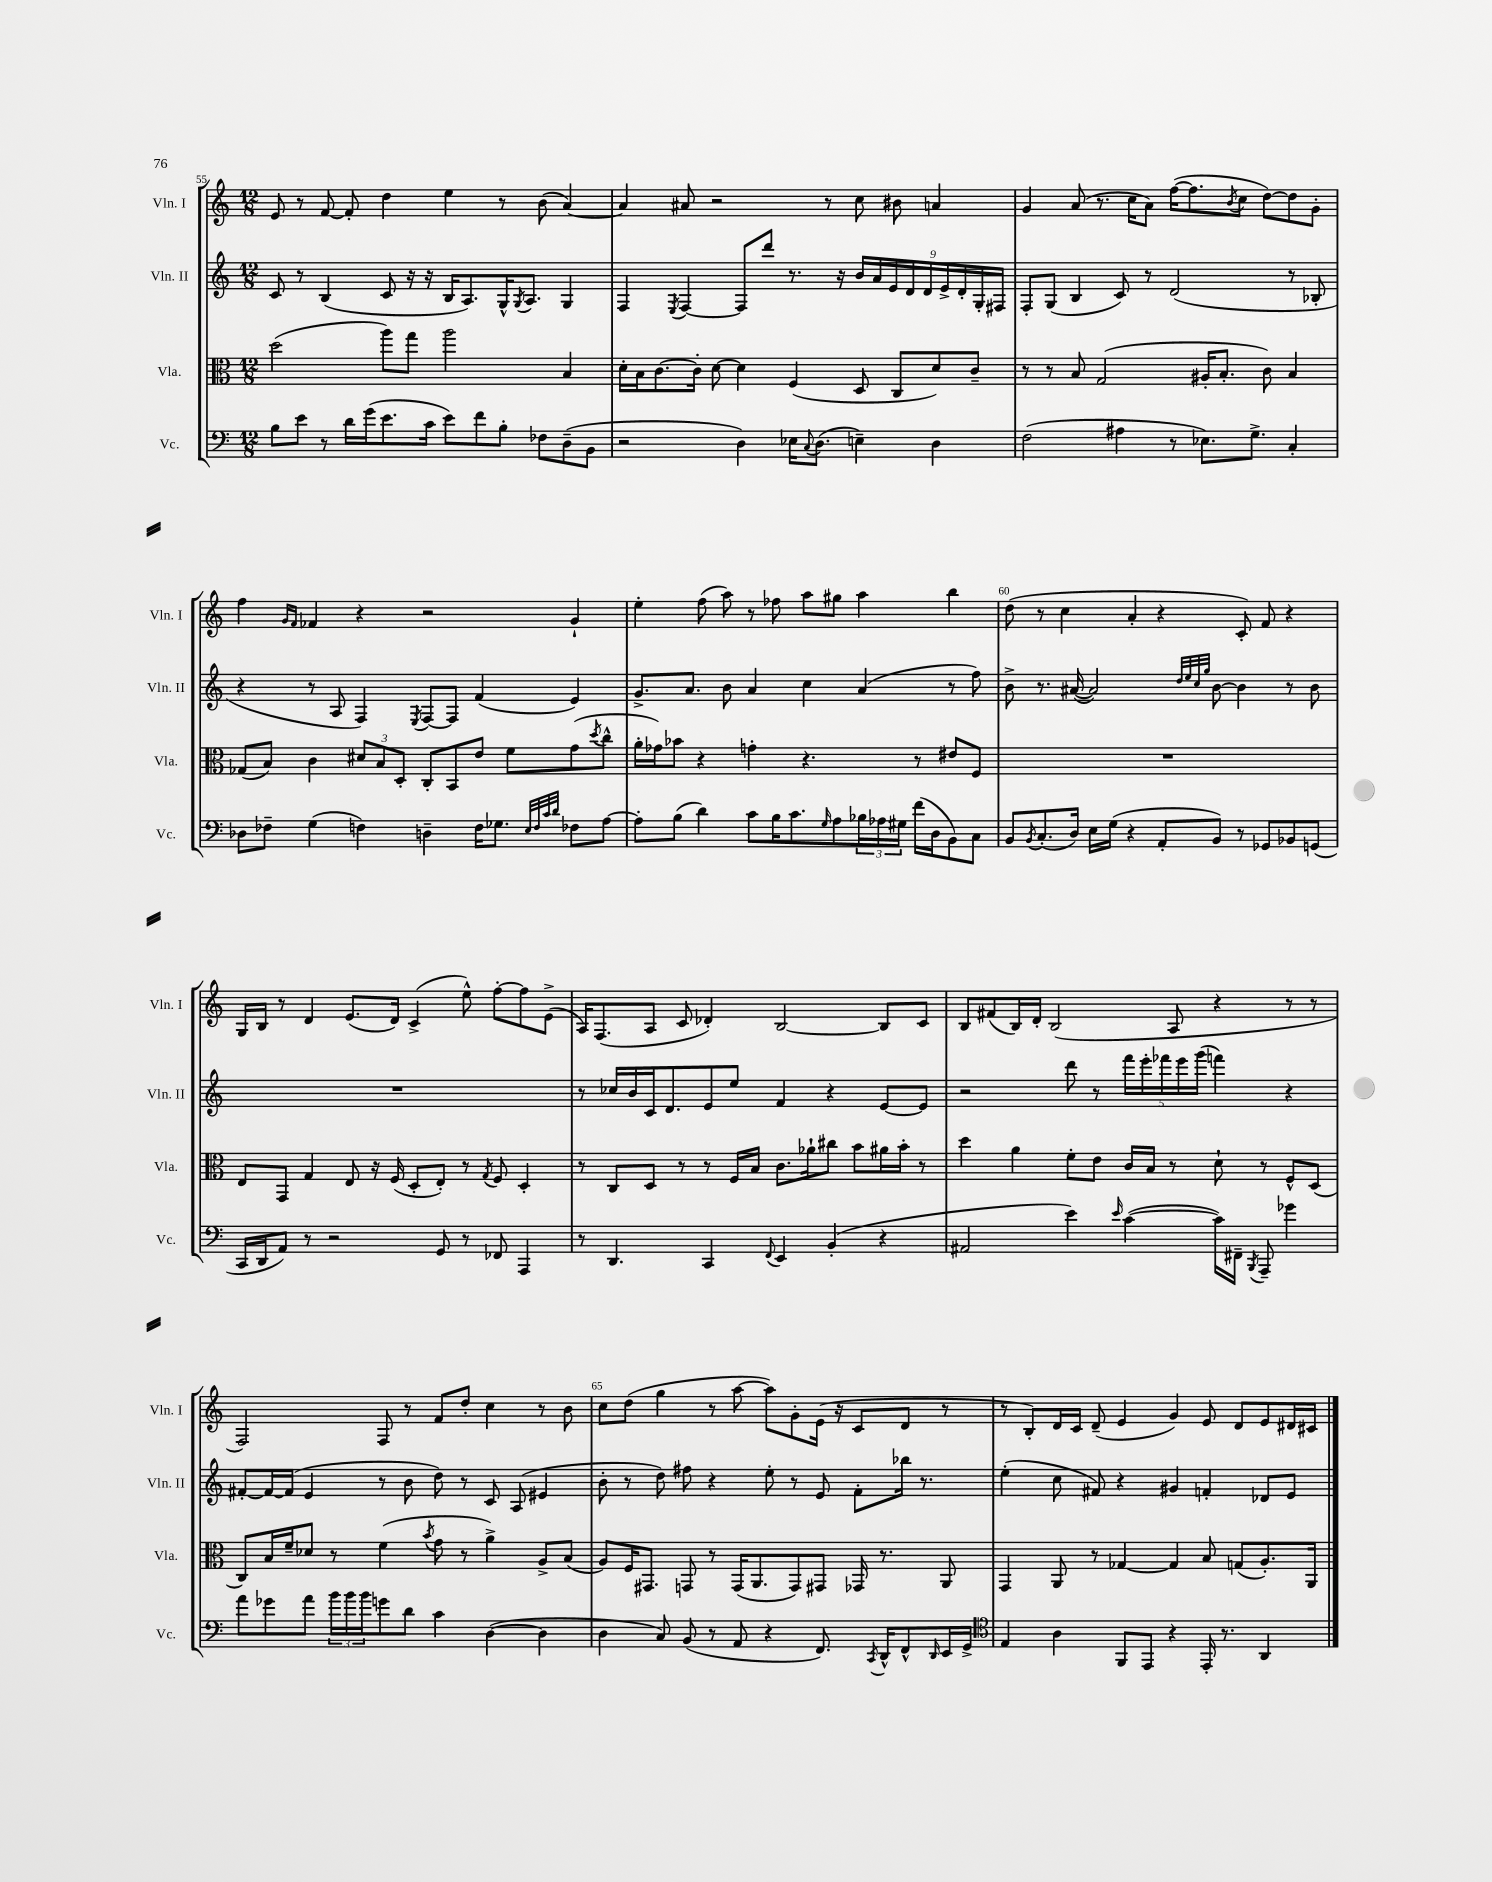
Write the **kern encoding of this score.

**kern	**kern	**kern	**kern
*part4	*part3	*part2	*part1
*staff4	*staff3	*staff2	*staff1
*I"Vc.	*I"Vla.	*I"Vln. II	*I"Vln. I
*I'Vc.	*I'Vla.	*I'Vln. II	*I'Vln. I
*clefF4	*clefC3	*clefG2	*clefG2
*k[]	*k[]	*k[]	*k[]
*M12/8	*M12/8	*M12/8	*M12/8
=55	=55	=55	=55
8B\L	(2dd\	8c/	8e/
8e\J	.	8r	8r
8r	.	(4B/	[8f/
16d\LL	.	.	8f'/]
(16g\J	.	.	.
8.e\	8aa\L)	8c/	4dd\
.	8gg\J	16r	.
16c\Jk	.	16r	.
8e\L)	2aa\	16B/KL	4ee\
.	.	8.A/)	.
8f\	.	.	.
8B'\J	.	16G^^/K	8r
.	.	8qG/	.
.	.	8.A/J	.
8F-X\L	.	.	(8b\
(8D~\	4B/	4G/	[4a/)
8BB\J	.	.	.
=56	=56	=56	=56
2r	16d'\LL	4F/	4a/]
.	16B\J	.	.
.	[8.c\	.	.
.	.	8qE/	.
.	.	[4F/	8a#X/
.	16c'\Jk]	.	.
.	[8d\	.	2r
4D\)	4d\]	8F/L]	.
.	.	8ddd/J	.
16E-X\KL	(4F/	8.r	.
8qqC/	.	.	.
(8.D\J	.	.	.
.	.	.	8r
.	.	16r	.
4En~\)	8D/	18b/LL	8cc\
.	.	18a/	.
.	.	18e/	.
.	8C/L	.	8b#X\
.	.	18d/	.
.	.	18d/	.
4D\	8d/)	.	4an/
.	.	18e^/	.
.	.	18d'/	.
.	8c~/J	.	.
.	.	18G'/	.
.	.	18F#X/JJ	.
=57	=57	=57	=57
(2F\	8r	8F'/L	4g/
.	8r	(8G/J	.
.	8B/	4B/	(8a/
.	(2G/	.	8.r
4A#X\	.	8c/)	.
.	.	.	16cc\KL
.	.	8r	8a\J)
8r	.	(2d/	([16ff\KL
.	.	.	8.ff\]
8.E-X\L)	16A#X'/KL	.	.
.	8.B'/J	.	.
.	.	.	8qb/
.	.	.	8cc\J
8.G^\J	.	.	.
.	8c\)	.	[8dd\L)
4C'/	4B/	8r	8dd\]
.	.	8B-X'/	8g'\J
!!LO:LB:g=z
=58	=58	=58	=58
8D-X\L	(8G-X/L	4r	4ff\
8F-X~\J	8B/J)	.	.
.	.	.	16qqg/LL
.	.	.	16qqf/JJ
(4G\	4c\	8r	4f-X/
.	.	8A/	.
4Fn\)	12d#X/L	4F/)	4r
.	12B/	.	.
.	12D'/J	.	.
.	.	8qE/	.
4Dn~\	8C'/L	[8F/L	2r
.	8BB/	8F/J]	.
16F\KL	8e/J	(4f/	.
8.G-X\J	.	.	.
.	8f\L	.	.
32qqE/LLL	.	.	.
32qqF/	.	.	.
32qqc/	.	.	.
32qqd/JJJ	.	.	.
8F-X\L	(8g\	4e/)	4g`/
.	8qdd/	.	.
[8A\J	8cc^^\J	.	.
=59	=59	=59	=59
8A'\L]	16a'\LL	8.g^/L	4ee'\
.	16g-X\J)	.	.
(8B\J	8b-X\J	.	.
.	.	8.a/J	.
4d\)	4r	.	(8ff\
.	.	8b\	8aa\)
8c\L	4gn'\	4a/	8r
16B\K	.	.	8ff-X\
8.c\	.	.	.
.	4.r	4cc\	8aa\L
16qqG/	.	.	.
8A\	.	.	8gg#X\J
24B-X\L	.	(4a/	4aa\
24A-X\	.	.	.
24G#X\JJ	.	.	.
(16f\LL	8r	.	.
16D\J	.	.	.
8BB\)	8e#X/L	8r	4bb\
8C\J	8F/J	8ff\)	.
=60	=60	=60	=60
8BB/L	1.r	8b^\	(8dd\
8qBB/	.	.	.
(8.C'/	.	8.r	8r
.	.	.	4cc\
16D/Jk)	.	([16a#X/	.
16E\LL	.	2a#/])	.
(16G\JJ	.	.	.
4r	.	.	4a'/
8AA'/L	.	.	4r
.	.	32qqdd/LLL	.
.	.	32qqee/	.
.	.	32qqcc/	.
.	.	32qqgg/JJJ	.
8BB/J)	.	[8b\	.
8r	.	4b\]	8c'/)
8GG-X/L	.	.	8f/
8BB-X/	.	8r	4r
(8GGn/J	.	8b\	.
!!LO:LB:g=z
=61	=61	=61	=61
16CC/LL	8E/L	1.r	16G/LL
16DD/J	.	.	16B/JJ
8AA/J)	8GG/J	.	8r
8r	4G/	.	4d/
2r	.	.	.
.	8E/	.	(8.e/L
.	16r	.	.
.	(16F/	.	16d/Jk)
.	8D'/L	.	(4c^/
8GG/	8E'/J)	.	.
8r	8r	.	8ee^^\)
.	8qG/	.	.
8FF-X/	8F/	.	[8ff'\L
4AAA/	4D'/	.	8ff\]
.	.	.	(8e^\J
=62	=62	=62	=62
8r	8r	8r	16A/KL)
.	.	.	(8.F/
4.DD/	8C/L	16cc-X/LL	.
.	.	16b/	.
.	8D/J	16c/J	8A/J
.	.	8.d/	.
.	8r	.	8c/
4CC/	8r	8e/	4d-X'/)
.	16F/LL	8ee/J	.
.	16B/JJ	.	.
8qqFF/	.	.	.
4EE/	8.c\L	4f/	[2B/
.	16a-X`\k	.	.
(4BB'/	8cc#X\J	4r	.
.	8b\L	.	.
4r	16a#X\L	[8e/L	8B/L]
.	16b'\JJ	.	.
.	8r	8e/J]	8c/J
=63	=63	=63	=63
2AA#X/	4dd\	2r	8B/L
.	.	.	(8f#X/
.	4a\	.	16B/L)
.	.	.	16d'/JJ
.	.	.	(2B/
4e\)	8f'\L	8ddd\	.
.	8e\J	8r	.
16qqe/	.	.	.
([4c\	16c/LL	20fff\LL	.
.	.	20eee'\	.
.	16B/JJ	.	.
.	.	20fff-X\	.
.	8r	.	8A/
.	.	20eee\	.
.	.	(20ggg\JJ	.
16c\LL])	8d`\	4fffn\)	4r
16FF#X~\JJ	.	.	.
8qBBB/	.	.	.
8AAA~/	8r	.	.
4g-X\	8F^^/L	4r	8r
.	(8D/J	.	8r
!!LO:LB:g=z
=64	=64	=64	=64
8a\L	8C/L)	[8f#X'/L	2F/)
8g-X\	16B/L	16f#/L_	.
.	16f~/J	(16f#/JJ]	.
8a\J	8d-X/J	4e/	.
24b\LL	8r	.	.
24b\	.	.	.
24b\J	.	.	.
8gn\	(4f\	8r	8F/
8d\J	.	8b\	8r
.	8qb/	.	.
4c\	8g\	8dd\)	8f/L
.	8r	8r	8dd'/J
([4D\	4a^\)	8c/	4cc\
.	.	(8A/	.
4D\]	8A^/L	4e#X/	8r
.	(8B/J	.	8b\
=65	=65	=65	=65
4D\	8A/L)	8b'\	8cc\L
.	16F/K	8r	(8dd\J
.	8.GG#X/J	.	.
8C/)	.	8dd\)	4gg\
(8BB/	8GGn/	8ff#X\	.
8r	8r	4r	8r
8AA/	(16GG/KL	.	[8aa\
.	8.AA/	.	.
4r	.	8ee'\	8aa\L])
.	8GG/)	8r	8g'\
8.FF/)	8GG#X/J	8e/	(16e\Jk
.	.	.	16r
.	16GG-X/	8f'\L	8c/L
8qCC/	.	.	.
16DD^^/KL	8.r	.	.
8FF^^/	.	16bb-X\Jk	8d/J
.	.	8.r	.
16qqDD/	.	.	.
16EE/L	8AA/	.	8r
16GG^/JJ	.	.	.
=66	=66	=66	=66
*clefC4	*	*	*
4E/	4GG/	(4ee'\	8r
.	.	.	8B'/L)
4A\	8AA/	8cc\	16d/L
.	.	.	16c/JJ
.	8r	8f#X/)	(8d~/
8FF/L	[4G-X/	4r	4e/
8EE/J	.	.	.
4r	4G-/]	4g#X/	4g/)
16EE'/	8B/	4fn'/	8e/
8.r	.	.	.
.	(8Gn/L	.	8d/L
4AA/	8.A'/)	8d-X/L	8e/
.	.	8e/J	16d#X/L
.	16AA/Jk	.	16c#X/JJ
==	==	==	==
*-	*-	*-	*-
